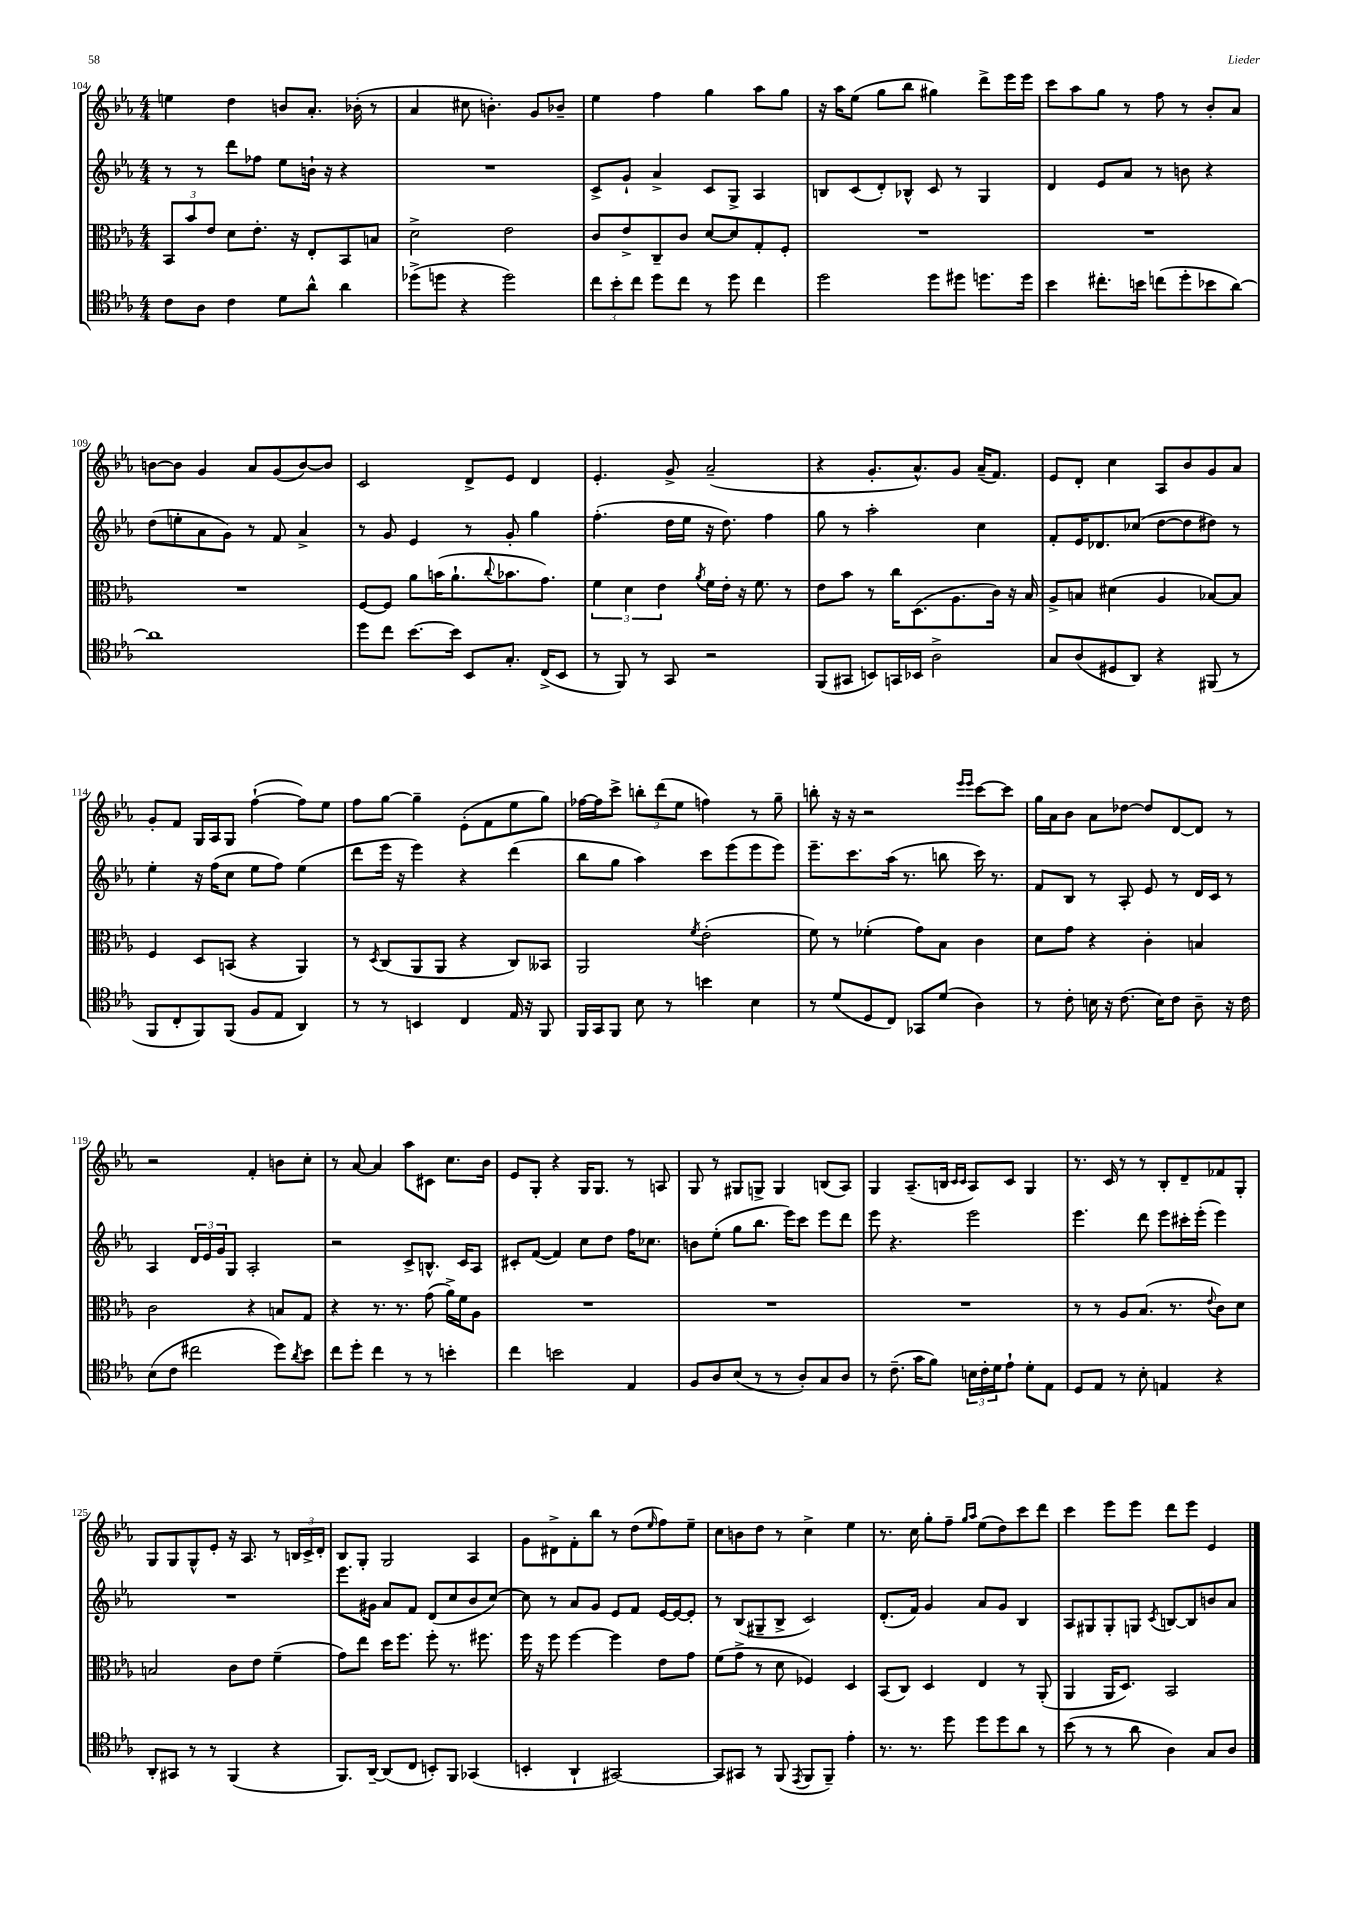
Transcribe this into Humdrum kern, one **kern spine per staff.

**kern	**kern	**kern	**kern
*part4	*part3	*part2	*part1
*staff4	*staff3	*staff2	*staff1
*clefC4	*clefC3	*clefG2	*clefG2
*k[b-e-a-]	*k[b-e-a-]	*k[b-e-a-]	*k[b-e-a-]
*M4/4	*M4/4	*M4/4	*M4/4
=104	=104	=104	=104
8c\L	12BB-/L	8r	4een\
.	12b-/	.	.
8A-\J	.	8r	.
.	12e-/J	.	.
4c\	8d\L	8ddd\L	4dd\
.	8.e-'\J	8ff-X\J	.
8d\L	.	8ee-\L	8bn/L
.	16r	.	.
8a-^^\J	8E-'/L	16bn`\Jk	8.a-'/J
.	.	16r	.
4a-\	8BB-/	4r	.
.	.	.	(16b-X'\
.	8Bn/J	.	8r
=105	=105	=105	=105
(8dd-X^\L	2d^\	1r	4a-/
8ddn\J	.	.	.
4r	.	.	8cc#X\
.	.	.	4.bn'\)
2dd\)	2e-\	.	.
.	.	.	8g/L
.	.	.	8b-X~/J
=106	=106	=106	=106
12cc\L	8c/L	8c^/L	4ee-\
12b-'\	.	.	.
.	8e-^/	8g`/J	.
12cc\J	.	.	.
8dd\L	8C~/	4a-^/	4ff\
8cc\J	8c/J	.	.
8r	[8d/L	8c/L	4gg\
8dd\	8d/]	8G^/J	.
4cc\	8G'/	4A-/	8aa-\L
.	8F'/J	.	8gg\J
=107	=107	=107	=107
2dd\	1r	8Bn/L	16r
.	.	.	16aa-\KL
.	.	(8c/	(8ee-\J
.	.	8d'/)	8gg\L
.	.	8B-X^^/J	8bb-\J
8dd\L	.	8c/	4gg#X\)
8dd#X\J	.	8r	.
8.ddn\L	.	4G/	8ddd^\L
.	.	.	16eee-\L
16dd\Jk	.	.	16eee-\JJ
=108	=108	=108	=108
4b-\	1r	4d/	8ccc\L
.	.	.	8aa-\
8.cc#X'\L	.	8e-/L	8gg\J
.	.	8a-/J	8r
16bn\Jk	.	.	.
(8ccn\L	.	8r	8ff\
8dd'\	.	8bn\	8r
8b-X\	.	4r	8b-'/L
[8a-\J)	.	.	8a-/J
!!LO:LB:g=z
=109	=109	=109	=109
1a-]	1r	(8dd\L	[8bn\L
.	.	8een'\	8b\J]
.	.	8a-\	4g/
.	.	8g\J)	.
.	.	8r	8a-/L
.	.	8f/	(8g/
.	.	4a-^/	[8b/)
.	.	.	8b/J]
=110	=110	=110	=110
8dd\L	[8F/L	8r	2c/
8cc\J	8F/J]	8g/	.
[8.b-\L	8a-\L	4e-/	.
.	(16bn\K	.	.
16b-\Jk]	8.a-`\	.	.
8BB-/L	.	8r	8d^/L
.	8qqcc/	.	.
8.G'/J	8.b-X\	8g'/	8e-/J
.	.	4gg\	4d/
(16C^/KL	8.g\J)	.	.
8BB-/J	.	.	.
=111	=111	=111	=111
8r	6f\	(4.ff'\	4.e-'/
8FF/)	.	.	.
.	6d\	.	.
8r	.	.	.
.	6e-\	.	.
8GG/	.	16dd\LL	8g^/
.	.	16ee-\JJ	.
.	8qa-/	.	.
2r	16f\LL	16r	(2a-~/
.	16e-'\JJ	8.dd\)	.
.	16r	.	.
.	8.f\	.	.
.	.	4ff\	.
.	8r	.	.
=112	=112	=112	=112
(8FF/L	8e-\L	8gg\	4r
8GG#X/J	8b-\J	8r	.
8BBn/L)	8r	2aa-'\	8.g'/L
16GGn/L	16cc\KL	.	.
16BB-X/JJ	(8.D\	.	8.a-^^/)
2A-^\	.	.	.
.	8.A-\	.	8g/J
.	.	4cc\	(16a-~/KL
.	16c\Jk)	.	8.f/J)
.	16r	.	.
.	16B-/	.	.
=113	=113	=113	=113
8G/L	8A-^/L	8f'/L	8e-/L
(8A-/	8Bn/J	16e-/K	8d'/J
.	.	8.d-X/	.
8D#X/	(4d#X\	.	4cc\
8AA-/J)	.	(8cc-X/J	.
4r	4A-/	[8dd\L	8A-/L
.	.	8dd\]	8b-/
(8FF#X/	[8B-X/L)	8dd#X\J)	8g/
8r	8B-/J]	8r	8a-/J
!!LO:LB:g=z
=114	=114	=114	=114
8FF/L	4F/	4ee-'\	8g'/L
8C'/	.	.	8f/J
8FF/)	8D/L	16r	16G/LL
.	.	(16ff\KL	16A-/J
(8FF/J	(8BBn/J	8cc\J	8G/J
8F/L	4r	8ee-\L	([4ff`\
8E-/J	.	8ff\J)	.
4AA-/)	4AA-/)	(4ee-\	8ff\L])
.	.	.	8ee-\J
=115	=115	=115	=115
8r	8r	8ddd\L	8ff\L
.	8qD/	.	.
8r	(8C/L	16eee-\Jk	[8gg\J
.	.	16r	.
4BBn/	8AA-/	4eee-\)	4gg~\]
.	8AA-/J	.	.
4C/	4r	4r	(8e-'\L
.	.	.	8f\
16E-/	8C/L)	(4ddd\	8ee-\
16r	.	.	.
8FF/	8BB--X/J	.	8gg\J)
=116	=116	=116	=116
16FF/LL	2AA-/	8bb-\L	[16ff-X\LL
16GG/J	.	.	16ff-\J]
8FF/J	.	8gg\J	8ccc^\J
8B-\	.	4aa-\)	12bbn'\L
.	.	.	(12ddd\
8r	.	.	.
.	.	.	12ee-\J
.	8qf/	.	.
4bn\	(2e-'\	8ccc\L	4ffn\)
.	.	(8eee-\	.
4B-\	.	8eee-\	8r
.	.	8eee-\J)	8gg~\
=117	=117	=117	=117
8r	8f\)	8.eee-~\L	8bbn'\
(8d/L	8r	.	16r
.	.	8.ccc\	16r
8D/	(4f-X'\	.	2r
8C/J)	.	(16aa-\Jk	.
.	.	8.r	.
8GG-X/L	8g\L)	.	.
(8d/J	8B-\J	8bbn\	.
.	.	.	16qqeee-/LL
.	.	.	16qqeee-/JJ
4A-\)	4c\	16ccc\)	[8ccc\L
.	.	8.r	.
.	.	.	8ccc\J]
=118	=118	=118	=118
8r	8d\L	8f/L	16gg\LL
.	.	.	16a-\J
8c'\	8g\J	8B-/J	8b-\J
16Bn\	4r	8r	8a-\L
16r	.	.	.
(8.c\	.	8A-'/	[8dd-X\J
.	4c'\	8e-/	8dd-/L]
16B\KL)	.	.	.
8c\J	.	8r	[8d/
8A-~\	4Bn/	16d/LL	8d/J]
.	.	16c/JJ	.
16r	.	8r	8r
16c\	.	.	.
!!LO:LB:g=z
=119	=119	=119	=119
(8B-\L	2c\	4A-/	2r
8c\J	.	.	.
2cc#X\	.	24d/LL	.
.	.	24e-/	.
.	.	24g/J	.
.	.	8G/J	.
.	4r	2A-'/	4f'/
8dd\L)	8Bn/L	.	8bn\L
8qa-/	.	.	.
8b-\J	8G/J	.	8cc'\J
=120	=120	=120	=120
8cc\L	4r	2r	8r
8dd'\J	.	.	[8a-/
4cc\	8.r	.	4a-/]
.	8.r	.	.
8r	.	8c^/L	8aa-\L
8r	(8g\	8.Bn^^/J	8c#X\J
4bn'\	16a-^\LL)	.	8.cc\L
.	16f\J	16c/KL	.
.	8A-\J	8A-/J	.
.	.	.	16b-\Jk
=121	=121	=121	=121
4cc\	1r	8c#X'/L	8e-/L
.	.	([8f/J	8G'/J
2bn\	.	4f/])	4r
.	.	8cc\L	16G/KL
.	.	.	8.G/J
.	.	8dd\J	.
4E-/	.	16ff\KL	8r
.	.	8.cc-X\J	.
.	.	.	8An/
=122	=122	=122	=122
8F/L	1r	8bn\L	8G/
8A-/	.	(8ee-'\J	8r
(8B-/J	.	8gg\L	8G#X/L
8r	.	8.bb-\J	8Gn^/J
8r	.	.	4G/
.	.	16eee-\KL)	.
8A-'/L)	.	8ccc\J	.
8G/	.	8eee-\L	(8Bn/L
8A-/J	.	8ddd\J	8A-/J)
=123	=123	=123	=123
8r	1r	8eee-\	4G/
(8.c~\	.	4.r	.
.	.	.	(8.A-~/L
16g\KL	.	.	.
8f\J)	.	.	.
.	.	.	16Bn/Jk
.	.	.	16qqc/LL
.	.	.	16qqc/JJ
24Bn\LL	.	2eee-\	8A-/L)
24c'\	.	.	.
24d\J	.	.	.
8e-`\J	.	.	8c/J
8d'\L	.	.	4G/
8E-\J	.	.	.
=124	=124	=124	=124
8D/L	8r	4.eee-\	8.r
8E-/J	8r	.	.
.	.	.	16c/
8r	8A-/L	.	8r
8B-'\	(8.B-/J	8ddd\	8r
4En/	.	8eee-\L	8B-'/L
.	8.r	.	.
.	.	16ccc#X'\L	8d~/
.	.	(16eee-'\JJ	.
.	8qqe-/	.	.
4r	8c\L)	4eee-\)	8f-X/
.	8d\J	.	8G'/J
!!LO:LB:g=z
=125	=125	=125	=125
8AA-'/L	2Bn/	1r	8G/L
8GG#X/J	.	.	8G/
8r	.	.	8G^^/
8r	.	.	8e-'/J
(4FF/	8c\L	.	16r
.	.	.	8.A-/
.	8e-\J	.	.
4r	(4f~\	.	8r
.	.	.	24Bn/LL
.	.	.	24c^/
.	.	.	24d'/JJ
=126	=126	=126	=126
8.FF/L)	8g\L)	8.eee-\L	8B-/L
.	8ee-\J	.	8G'/J
[16AA-~/Jk	.	16g#X\Jk	.
(8AA-/L]	16dd\KL	8a-/L	2G/
.	8.ff\J	.	.
8C/J	.	8f/J	.
8BBn'/L)	8ff'\	(8d/L	.
8FF/J	8.r	8cc/	.
(4GG-X/	.	8b-/	4A-/
.	8.ff#X\	.	.
.	.	[8cc/J)	.
=127	=127	=127	=127
4BBn'/	16ff\	8cc\]	8g\L
.	16r	.	.
.	8ff\	8r	8d#X^\
4AA-`/	[4ff\	8a-/L	8f'\
.	.	8g/J	8bb-\J
[2GG#X/)	4ff\]	8e-/L	8r
.	.	8f/J	(8dd\L
.	.	.	16qqee-/
.	8e-\L	[16e-/LL	8ff\)
.	.	16e-/J_	.
.	8g\J	8e-'/J]	8ee-~\J
=128	=128	=128	=128
8GG#/L]	(8f\L	8r	8cc\L
8GG#X/J	8g^\J	(8B-/L	8bn\
8r	8r	8G#X~/	8dd\J
(8FF/	8d\	8B-^/J	8r
8qEE-/	.	.	.
8FF/L	4F-X/)	2c/)	4cc^\
8FF~/J)	.	.	.
4e-'\	4D/	.	4ee-\
=129	=129	=129	=129
8.r	(8BB-/L	(8.d'/L	8.r
.	8C/J)	.	.
8.r	.	16f/Jk)	16cc\
.	4D/	4g/	8gg'\L
8dd\	.	.	8ff~\J
.	.	.	16qqgg/LL
.	.	.	16qqaa-/JJ
8dd\L	4E-/	8a-/L	(8ee-\L
8dd\	.	8g/J	8dd\)
8a-\J	8r	4B-/	8ccc\
8r	(8AA-'/	.	8ddd\J
=130	=130	=130	=130
(8b-\	4AA-/	8A-/L	4ccc\
8r	.	8G#X/	.
8r	16AA-/KL	8G#'/	8eee-\L
.	8.D/J)	.	.
8a-\	.	8Gn/J	8eee-\J
.	.	8qc/	.
4A-\)	2BB-/	[8Bn/L	8ddd\L
.	.	8B/]	8eee-\J
8G/L	.	8bn/	4e-/
8A-/J	.	8a-/J	.
==	==	==	==
*-	*-	*-	*-
